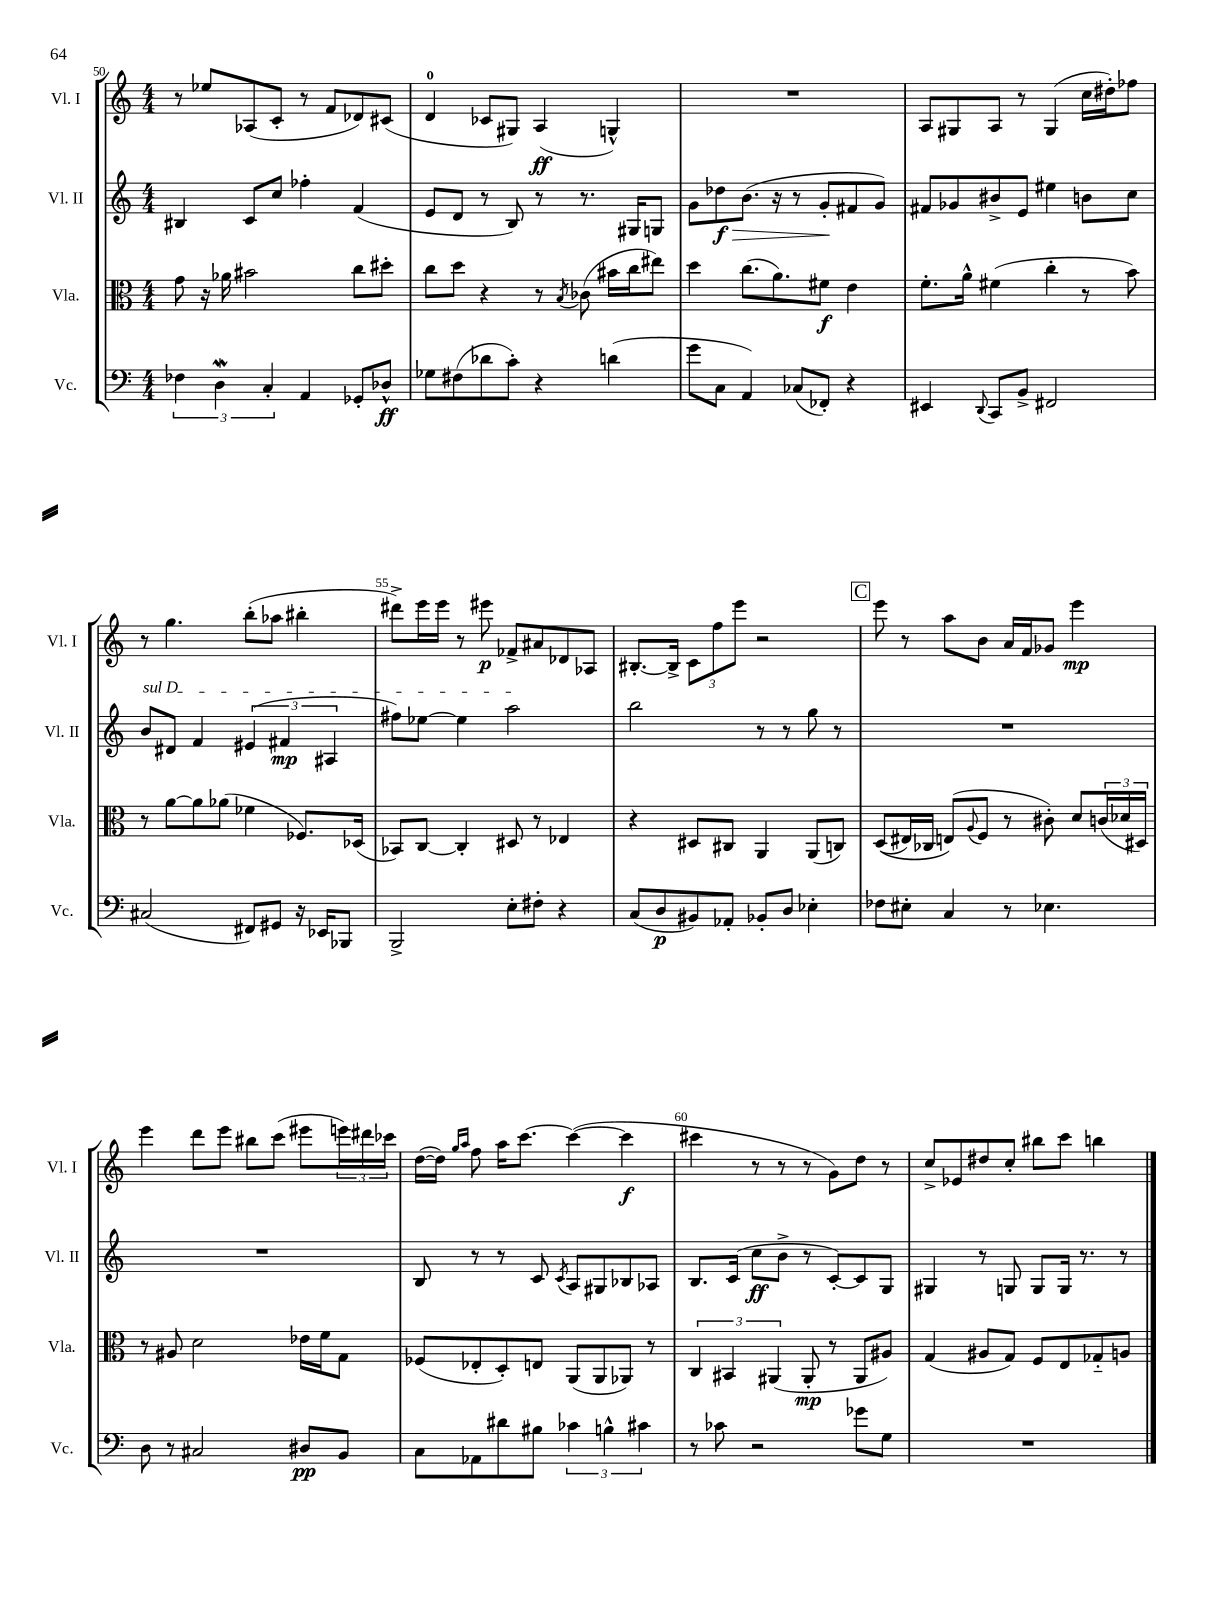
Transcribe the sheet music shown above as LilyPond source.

<<
\new StaffGroup <<
\new Staff = "s0" \with { instrumentName = "Vl. I" shortInstrumentName = "Vl. I" } {
    \clef treble \key c \major \numericTimeSignature \time 4/4
    r8 ees''8 aes8( c'8-. r8 f'8 des'8) cis'8( |
    d'4-0 ces'8 gis8) a4\ff( g4-^) |
    R1 |
    a8 gis8 a8 r8 gis4( c''16 dis''16-.) fes''8 |
    r8 g''4. b''8-.( aes''8 bis''4-. |
    dis'''8->) e'''16 e'''16 r8 eis'''8\p fes'8-> ais'8 des'8 aes8 |
    bis8.~-. bis16-> \tuplet 3/2 { c'8 f''8 e'''8 } r2 |
    \mark \markup { \box "C" } e'''8 r8 a''8 b'8 a'16 f'16 ges'8 e'''4\mp |
    e'''4 d'''8 e'''8 bis''8 c'''8( eis'''8 \tuplet 3/2 { e'''16) dis'''16 ces'''16 } |
    d''16~( d''16) \grace { g''16 a''16 } f''8 a''16 c'''8.~ c'''4~( c'''4\f |
    cis'''4 r8 r8 r8 g'8) d''8 r8 |
    c''8-> ees'8 dis''8 c''8-. bis''8 c'''8 b''4 \bar "|." |
}
\new Staff = "s1" \with { instrumentName = "Vl. II" shortInstrumentName = "Vl. II" } {
    \clef treble \key c \major \numericTimeSignature \time 4/4
    bis4 c'8 c''8 fes''4-. f'4( |
    e'8 d'8 r8 b8) r8 r8. gis16 g8 |
    g'8 des''8\f\> b'8.( r16 r8 g'8-.\! fis'8 g'8) |
    fis'8 ges'8 bis'8-> e'8 eis''4 b'8 c''8 |
    \once \override TextSpanner.bound-details.left.text = \markup { \italic "sul D" } b'8\startTextSpan dis'8 f'4 \tuplet 3/2 { eis'4( fis'4\mp ais4 } |
    fis''8) ees''8~ ees''4 a''2\stopTextSpan |
    b''2 r8 r8 g''8 r8 |
    \mark \markup { \box "C" } R1 |
    R1 |
    b8 r8 r8 c'8 \acciaccatura { c'8 } a8 gis8 bes8 aes8 |
    b8. c'16( c''8\ff b'8-> r8 c'8~-.) c'8 g8 |
    gis4 r8 g8 g8 g16 r8. r8 \bar "|." |
}
\new Staff = "s2" \with { instrumentName = "Vla." shortInstrumentName = "Vla." } {
    \clef alto \key c \major \numericTimeSignature \time 4/4
    g'8 r16 aes'16 bis'2 c''8 dis''8-. |
    c''8 d''8 r4 r8 \acciaccatura { b8 } ces'8( bis'16 c''16 eis''8) |
    d''4 c''8.( a'8.) fis'8\f e'4 |
    f'8.-. a'16-^ fis'4( c''4-. r8 b'8) |
    r8 a'8~ a'8 aes'8( fes'4 fes8.) des16( |
    bes,8) c8~ c4-. dis8 r8 ees4 |
    r4 dis8 cis8 a,4 a,8( c8) |
    \mark \markup { \box "C" } d8(\( eis16) ces16 e8(\) \appoggiatura { a8 } f8 r8 cis'8-.) d'8 \tuplet 3/2 { c'16( des'16 dis16) } |
    r8 ais8 d'2 ees'16 f'16 g8 |
    fes8( ees8-. d8-.) e8 a,8( a,8 aes,8) r8 |
    \tuplet 3/2 { c4 bis,4 ais,4( } ais,8-.\mp r8 ais,8 ais8) |
    g4( ais8 g8) f8 e8 ges8-_ a8 \bar "|." |
}
\new Staff = "s3" \with { instrumentName = "Vc." shortInstrumentName = "Vc." } {
    \clef bass \key c \major \numericTimeSignature \time 4/4
    \tuplet 3/2 { fes4 d4\mordent c4-. } a,4 ges,8-. des8-^\ff |
    ges8 fis8( des'8 c'8-.) r4 d'4( |
    g'8 c8 a,4) ces8( fes,8-.) r4 |
    eis,4 \appoggiatura { d,8 } c,8 b,8-> fis,2 |
    cis2( fis,8) gis,8 r16 ees,16 bes,,8 |
    b,,2-> e8-. fis8-. r4 |
    c8( d8\p bis,8) aes,8-. bes,8-. d8 ees4-. |
    \mark \markup { \box "C" } fes8 eis8-. c4 r8 ees4. |
    d8 r8 cis2 dis8\pp b,8 |
    c8 aes,8 dis'8 bis8 \tuplet 3/2 { ces'4 b4-^ cis'4 } |
    r8 ces'8 r2 ges'8 g8 |
    R1 \bar "|." |
}
>>
>>
\layout { \context { \Score currentBarNumber = #50 \override BarNumber.break-visibility = ##(#f #t #t) barNumberVisibility = #(every-nth-bar-number-visible 5) } }
